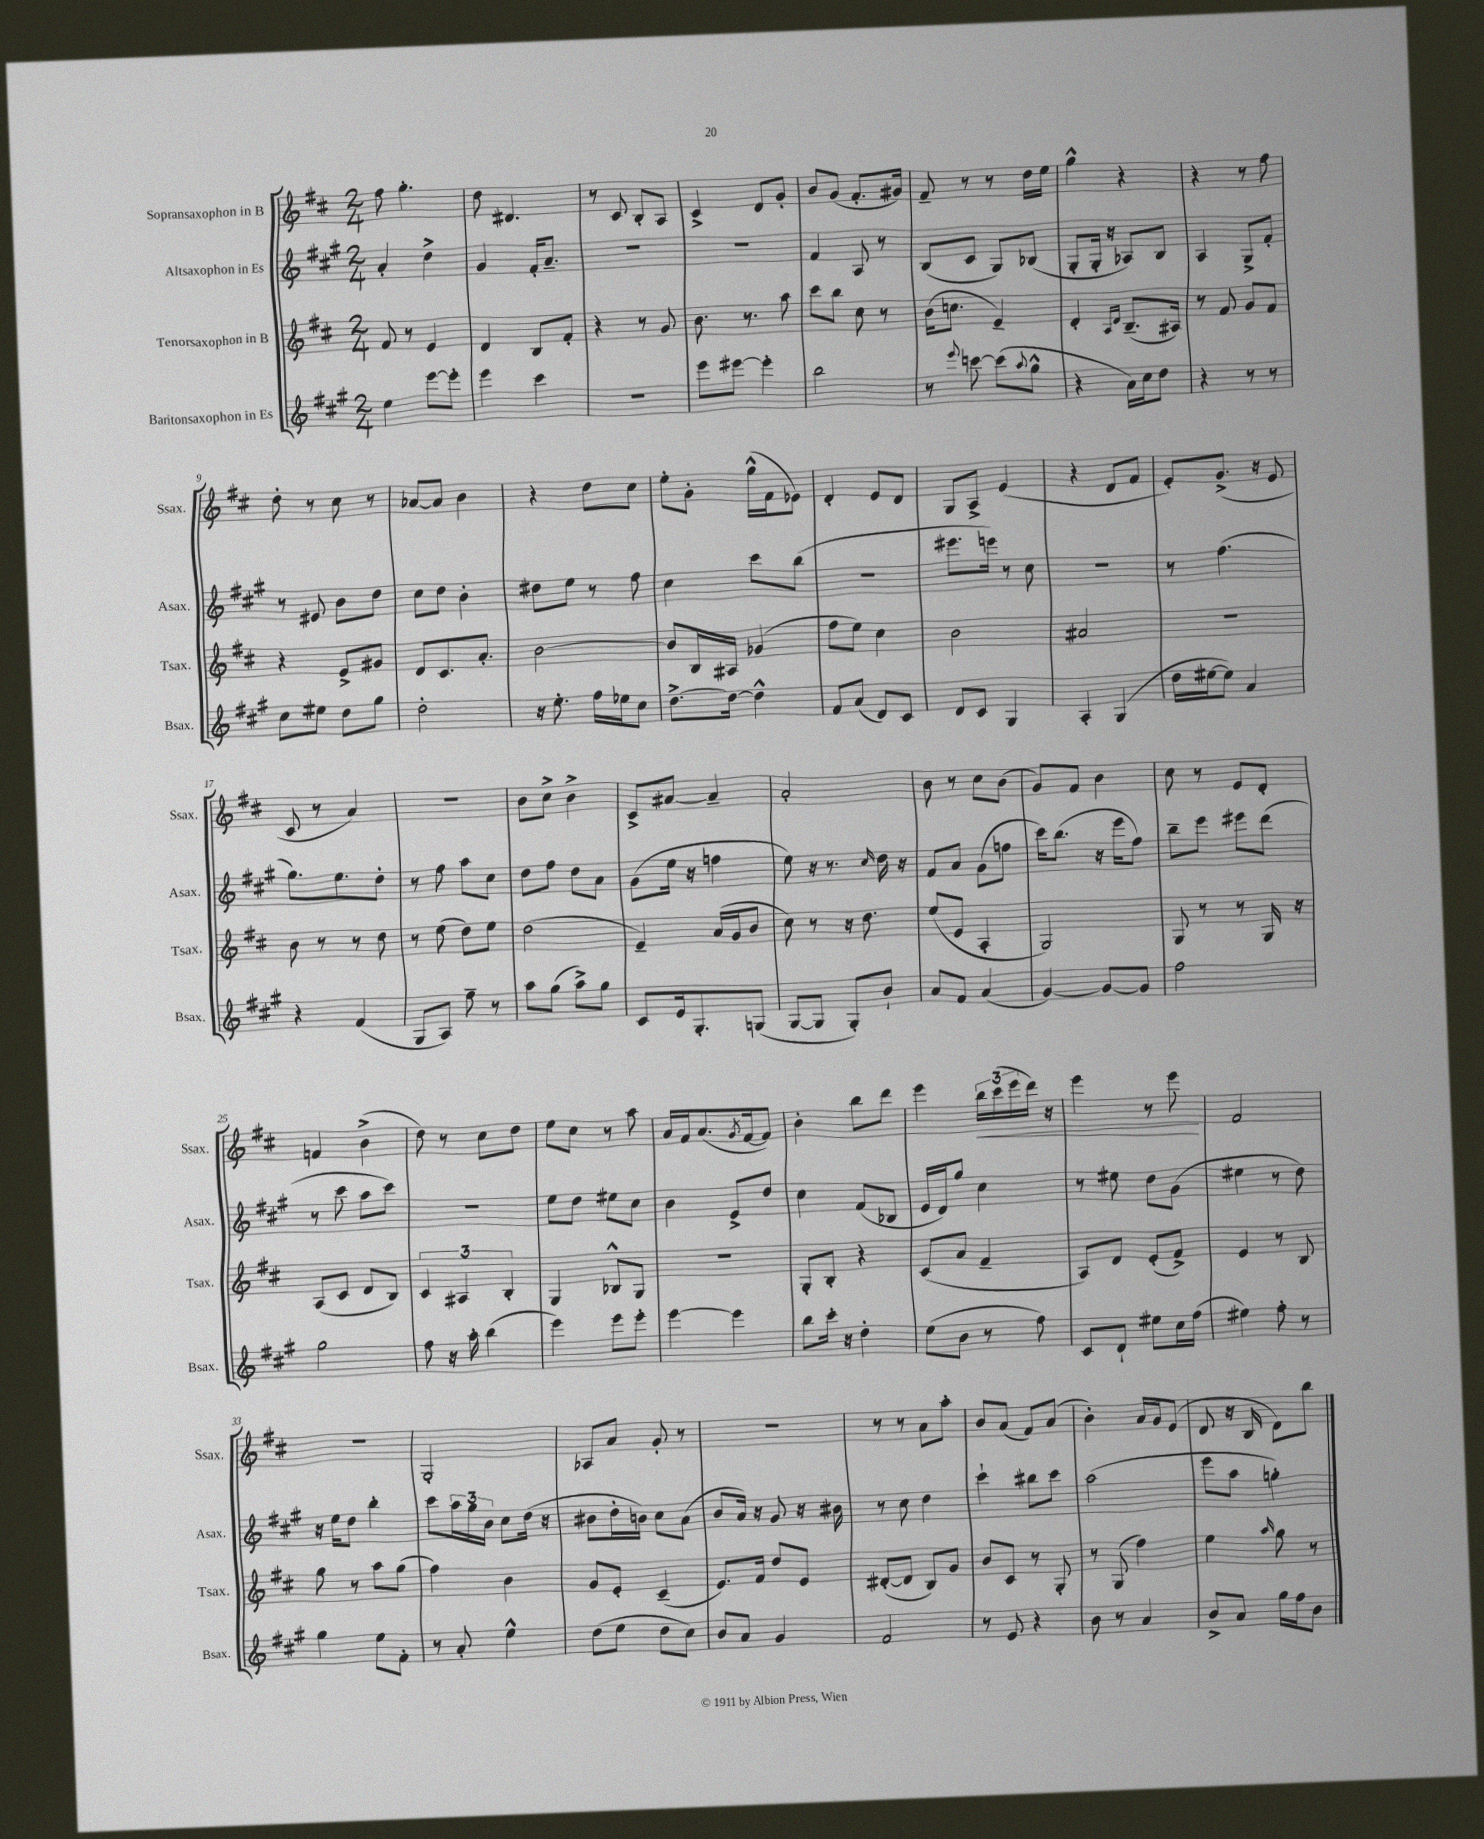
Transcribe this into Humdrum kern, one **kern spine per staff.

**kern	**kern	**kern	**kern
*staff4	*staff3	*staff2	*staff1
*clefG2	*clefG2	*clefG2	*clefG2
*k[f#c#g#]	*k[f#c#]	*k[f#c#g#]	*k[f#c#]
*M2/4	*M2/4	*M2/4	*M2/4
4ee	8f#	4a'	8ff#
.	8r	.	4.gg'
[8eee	4e	4dd^	.
8eee']	.	.	.
=	=	=	=
4eee	4d	4g#	8dd
.	.	.	4.d#
4ccc#	8B	16f#'	.
.	.	8.a~	.
.	8f#'	.	.
=	=	=	=
2r	4r	2r	8r
.	.	.	8c#
.	8r	.	8B'
.	8g	.	8A
=	=	=	=
8eee	8.b	2r	4c#^
[8eee#	.	.	.
.	8.r	.	.
4eee#']	.	.	8d
.	8aa	.	8g'
=	=	=	=
2bb	8ccc#	4f#	8b
.	8bb	.	(8g
.	8cc#	8A	8.f#'
.	8r	8r	.
.	.	.	16g#)
=	=	=	=
8r	(16b	(8B	8f#~
.	8.cc	.	.
8qqeee	.	.	.
[8ccc	.	8c#	8r
(8ccc]	4e~)	8G#)	8r
8qqaa	.	.	.
8gg#^^	.	(8B-	16dd
.	.	.	16ee
=	=	=	=
4r	4d'	8G#'	4gg^^
.	.	16G#'	.
.	.	16r	.
.	16qqA	.	.
.	16qqd	.	.
16a)	(8.B~	8A-)	4r
16cc#	.	.	.
8dd	.	8B	.
.	16A#)	.	.
=	=	=	=
4r	8r	4A	4r
.	8f#	.	.
8r	8g	8G#^	8r
8r	8f#	8f#'	8ff#
=	=	=	=
8cc#	4r	8r	8dd'
8ee#	.	8e#	8r
8dd	8e^	8b	8cc#
8gg#	8g#	8dd	8r
=	=	=	=
2dd'	8d	8cc#	[8a-
.	8.c#	8dd	8a-]
.	.	4b'	4b
.	8.a'	.	.
=	=	=	=
16r	[2b	8dd#	4r
8.ee'	.	.	.
.	.	8ee	.
16ff#	.	8r	8dd
16ee-	.	.	.
8cc#	.	8ff#	8cc#
=	=	=	=
[8.dd^	8b]	4cc#	8ee'
.	16B	.	8g'
16dd_	16A#	.	.
4dd^^]	(4g-	8ccc#	(16gg^^
.	.	.	16f#
.	.	(8bb	8e-)
=	=	=	=
8f#	8ff#	2r	4d'
(8a	8ee)	.	.
8d)	4cc#	.	8e
8c#	.	.	8d
=	=	=	=
8d	2b	8.eee#	8G
8c#	.	.	8A^
.	.	16eee)	.
4G#	.	8r	(4e
.	.	8cc#	.
=	=	=	=
4A'	2a#	2r	4r
(4G#	.	.	8d
.	.	.	8f#
=	=	=	=
16dd	2r	8r	8e')
[16ee#	.	.	.
8ee#])	.	(4.ff#	(8.g^
4a	.	.	.
.	.	.	16r
.	.	.	8e
=	=	=	=
4r	8b	8.gg#)	8c#
.	8r	.	8r
.	.	8.ee	.
(4f#	8r	.	4a)
.	8dd	8dd'	.
=	=	=	=
8G#	8r	8r	2r
8A)	(8ee	8ff#	.
8ff#~	8dd)	8aa	.
8r	8ee	8cc#	.
=	=	=	=
8aa	(2dd	8dd	8b
(8gg#	.	8ff#	8cc#^
8aa^)	.	8dd	4b^
8gg#	.	8a	.
=	=	=	=
8c#	4e~)	(8g#	8c#^
16e	.	16ee	[8a#
8.G#'	.	16r	.
.	(16a	4ff	4a#~]
.	16g	.	.
(8G	8b	.	.
=	=	=	=
[8G#	8cc#)	8ee)	2a'
8G#]	8r	16r	.
.	.	8.r	.
8G#')	16r	.	.
.	8.dd	.	.
.	.	16qqcc#	.
8b`	.	16dd	.
.	.	16r	.
=	=	=	=
8a	(8ee	8f#	8b
8f#	8e	8a	8r
(4a	4A'	(8g#	8cc#
.	.	8ff	(8b
=	=	=	=
[4g#)	2G)	16ccc#)	8g)
.	.	(8.bb	.
.	.	.	8f#
8g#_	.	16r	4b
.	.	16eee	.
8g#]	.	8ff#)	.
=	=	=	=
2ff#	8G	8bb~	8cc#
.	8r	8eee	8r
.	8r	8eee#	8e
.	16G	(8ddd	8d'
.	16r	.	.
=	=	=	=
2gg#	(8A	8r	4f
.	8c#	8ccc#	.
.	8d	8aa	(4b^
.	8B)	8ccc#)	.
=	=	=	=
8ff#	6c#	2r	8dd)
16r	.	.	8r
.	6A#	.	.
16aa'	.	.	.
(4bb	.	.	8cc#
.	6B'	.	.
.	.	.	8dd
=	=	=	=
4eee)	4G	8ee	8ee
.	.	8dd	8cc#
8eee	8B-^^	8ee#	8r
8eee'	8G	8cc#	8aa
=	=	=	=
[4eee	2r	4b	16a
.	.	.	16f#
.	.	.	(8.a
4eee]	.	8e^	.
.	.	.	8qg
.	.	.	[16f#
.	.	8dd	8f#])
=	=	=	=
8bb	8G'	4cc#	4b'
16ccc#'	8B'	.	.
16r	.	.	.
4dd'	4r	(8f#	8bb
.	.	8B-	8ddd
=	=	=	=
(8ee	(8c#	16e	4eee
.	.	16d)	.
8b	8a	8gg#	.
8r	4f#~	4cc#	24bb
.	.	.	(24ccc#
.	.	.	24eee
8ff#)	.	.	16ddd)
.	.	.	16r
=	=	=	=
8c#	8A)	8r	4eee
8d`	8d	8ee#	.
8ee#	(8e'	8dd	8r
16cc#	8f#^)	(8g#	8eee
(16ff#	.	.	.
=	=	=	=
4ee#)	4e	4ee#	2f#
8ff#'	8r	8r	.
8r	8B	8dd)	.
=	=	=	=
4gg#	8gg	16r	2r
.	.	16ee	.
.	8r	8dd	.
8ee	8aa	4bb'	.
8f#'	(8gg	.	.
=	=	=	=
8r	4ff#)	8ccc#	2G'
8a'	.	24aa	.
.	.	24gg#	.
.	.	24b	.
4ee^^	4b	8cc#	.
.	.	(16dd	.
.	.	16r	.
=	=	=	=
(8dd	8g	8b#	8A-
8ee	8e'	16dd'	8a
.	.	16b)	.
8dd	(4c#~	8cc#	8g'
8cc#)	.	(8a	8r
=	=	=	=
8b	8.e)	8b	2r
8a	.	16a)	.
.	16f#	16r	.
4g#	8dd	8g#	.
.	8e	16r	.
.	.	16b#	.
=	=	=	=
2f#	([8d#'	8r	8r
.	8d#]	8cc#	8r
.	8B)	4dd	8a
.	8g	.	8aa'
=	=	=	=
8r	8b	4ccc#`	8b
8e	8c#	.	(8a
4r	8r	8bb#	8f#)
.	8G'	8ccc#	(8a
=	=	=	=
8b	8r	(2aa	4b')
8r	(8G	.	.
4a	4ff#)	.	16a
.	.	.	16g
.	.	.	(8e
=	=	=	=
8b^	4ee	8eee	8d
8a	.	8aa	16r
.	.	.	16B
.	16qqaa	.	.
16gg#	8gg	4gg')	8d)
16ff#	.	.	.
8b	8r	.	8bb
==	==	==	==
*-	*-	*-	*-
